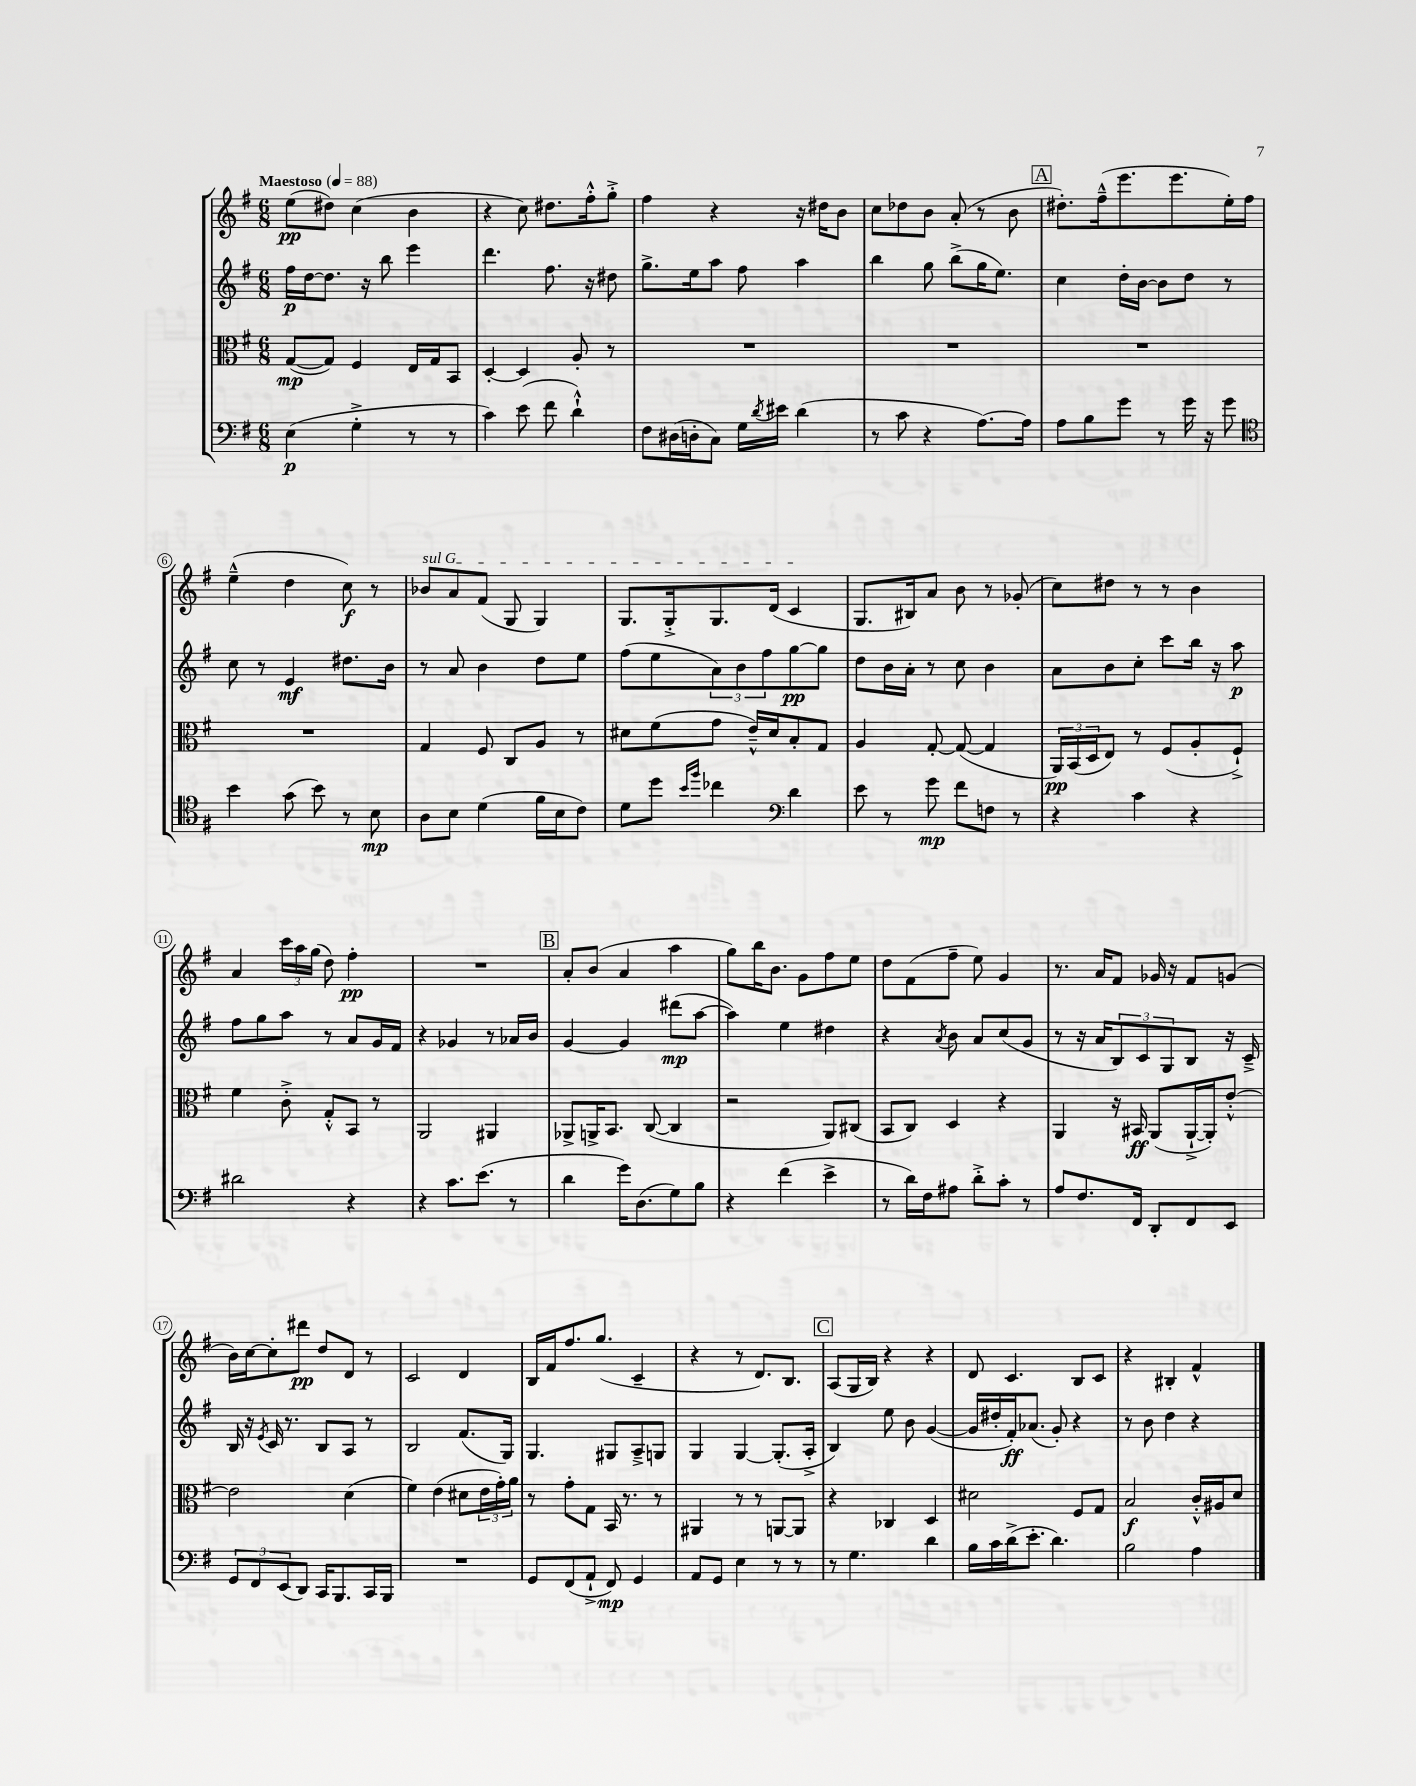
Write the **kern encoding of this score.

**kern	**kern	**kern	**kern
*staff4	*staff3	*staff2	*staff1
*clefF4	*clefC3	*clefG2	*clefG2
*k[f#]	*k[f#]	*k[f#]	*k[f#]
*M6/8	*M6/8	*M6/8	*M6/8
*MM88	*MM88	*MM88	*MM88
(4E\	([8G/L	16ff#\LL	(8ee\L
.	.	[16dd\J	.
.	8G/]J)	8.dd\]J	8dd#\J)
4G'^\	4F#/	.	(4cc\
.	.	16r	.
.	.	8bb\	.
8r	16E/LL	4eee\	4b\
.	16G/J	.	.
8r	8BB/J	.	.
=	=	=	=
4c\)	[4D'/	4.ddd\	4r
(8e\	4D/]	.	8cc\)
8f#\	.	8.ff#\	8.dd#\L
4d`^^\)	8A'/	.	.
.	.	16r	16ff#'^^\k
.	8r	8dd#\	8gg'^\J
=	=	=	=
8F#\L	2.r	8.gg^\L	4ff#\
(16D#\L	.	.	.
16D'\J	.	16ee\k	.
8C\J)	.	8aa\J	4r
16G\LL	.	8ff#\	.
8qd/	.	.	.
16e#\JJ	.	.	.
(4d\	.	4aa\	16r
.	.	.	16dd#\LK
.	.	.	8b\J
=	=	=	=
8r	2.r	4bb\	8cc\L
8c\	.	.	8dd-\
4r	.	8gg\	8b\J
.	.	(8bb^\L	(8a'/
[8.A\L)	.	16gg\K	8r
.	.	8.ee\J)	.
.	.	.	8b\
16A\]Jk	.	.	.
=	=	=	=
8A\L	2.r	4cc\	8.dd#'\L)
8B\	.	.	.
.	.	.	(16ff#~^^\k
8g\J	.	16dd'\LL	8.eee\
.	.	[16b\JJ	.
8r	.	8b\]L	.
.	.	.	8.eee\
16g\	.	8dd\J	.
16r	.	.	.
8g\	.	8r	16ee'\L)
.	.	.	16ff#\JJ
=	=	=	=
*clefC4	*	*	*
4b\	2.r	8cc\	(4ee~^^\
.	.	8r	.
(8g\	.	4e/	4dd\
8b\)	.	.	.
8r	.	8.dd#\L	8cc\)
8B\	.	.	8r
.	.	16b\Jk	.
=	=	=	=
8A\L	4G/	8r	8b-/L
8B\J	.	8a/	8a/
(4d\	8F#/	4b\	(8f#/J
.	8C/L	.	8G/
16f#\LL	8A/J	8dd\L	4G/)
16B\J	.	.	.
8c\J)	8r	8ee\J	.
=	=	=	=
8d\L	8d#\L	(8ff#\L	8.G/L
8dd\J	(8f#\	8ee\	.
.	.	.	16G'^/k
16qqb/LL	.	.	.
16qqff#/JJ	.	.	.
4cc-\	8g\J	12a\)	8.G/
.	.	12b\	.
.	16e~^^/LL)	.	.
.	.	12ff#\	.
.	16d#/J	.	(16d/Jk
*clefF4	*	*	*
4d\	8B'/	[8gg\	4c/
.	8G/J	8gg\]J	.
=	=	=	=
8e\	4A/	8dd\L	8.G/L
8r	.	16b\L	.
.	.	16a'\JJ	16B#/k)
8g\	[8G'/	8r	8a/J
8f#\L	(8G/_	8cc\	8b\
8F\J	4G/]	4b\	8r
8r	.	.	(8g-'/
=	=	=	=
4r	24AA/LL)	8a\L	8cc\L)
.	(24BB/	.	.
.	24D/J	.	.
.	8E/J)	8b\	8dd#\J
4c\	8r	8cc'\J	8r
.	(8F#/L	8ccc\L	8r
4r	8A'/	16bb\Jk	4b\
.	.	16r	.
.	8F#`^/J)	8aa\	.
=	=	=	=
2d#\	4f#\	8ff#\L	4a/
.	.	8gg\	.
.	8c'^\	8aa\J	24ccc\LL
.	.	.	24aa\
.	.	.	(24gg\JJ
.	8G'^^/L	8r	8dd\)
4r	8BB/J	8a/L	4ff#'\
.	8r	16g/L	.
.	.	16f#/JJ	.
=	=	=	=
4r	2AA/	4r	2.r
8.c\L	.	4g-/	.
(8.e\J	.	.	.
.	4AA#/	8r	.
8r	.	16a-/LL	.
.	.	16b/JJ	.
=	=	=	=
4d\	8AA-^/L	[4g/	8a'/L
.	16AA^/K	.	(8b/J
.	8.BB/J	.	.
16g\LK)	.	4g/]	4a/
(8.D\	.	.	.
.	([8C/	.	.
8G\)	4C/]	(8ddd#\L	4aa\
8B\J	.	[8aa\J	.
=	=	=	=
4r	2r	4aa\])	8gg\L)
.	.	.	16bb\K
.	.	.	8.b\J
(4f#\	.	4ee\	.
.	.	.	8g\L
4e^\	8AA/L)	4dd#\	8ff#\
.	(8C#/J	.	8ee\J
=	=	=	=
8r	8BB/L	4r	8dd\L
16d\LL)	8C/J)	.	(8f#\
16F#\J	.	.	.
.	.	8qa/	.
8A#\J	4D/	8b\	8ff#~\J
8d'^\L	.	8a/L	8ee\)
8c'\J	4r	(8cc/	4g/
8r	.	8g/J	.
=	=	=	=
8A/L	4AA/	8r	8.r
8.F#/	.	16r	.
.	.	16a/LK	16a/LK
.	16r	12B/)	8f#/J
16FF#/Jk	16BB#/	.	.
.	.	12c/	.
8DD'/L	(8AA/L	.	16g-/
.	.	12G/	.
.	.	.	16r
8FF#/	[16AA`^/L	8B/J	8f#/L
.	16AA'/]J)	.	.
8EE/J	[8e'^^/J	16r	(8g/J
.	.	16c~^/	.
=	=	=	=
12GG/L	2e\]	16B/	16b\LL)
.	.	16r	[16cc\J
12FF#/	.	.	.
.	.	8qe/	.
.	.	16c/	8cc'\]
(12EE/	.	.	.
.	.	8.r	.
8DD/J)	.	.	8ddd#\J
16CC/LK	.	8B/L	8dd/L
8.BBB/	.	.	.
.	(4d\	8A/J	8d/J
16CC/L	.	8r	8r
16BBB/JJ	.	.	.
=	=	=	=
2.r	4f#\)	2B/	2c/
.	(4e\	.	.
.	8d#\L	(8.f#/L	4d/
.	24e\L	.	.
.	24g'\)	.	.
.	.	16G/Jk)	.
.	24a\JJ	.	.
=	=	=	=
8GG/L	8r	4.G/	16B/LL
.	.	.	16f#/J
(8FF#/	8g'\L	.	8.ff#/
8AA`^/J	8G\J	.	.
.	.	.	(8.gg/J
8FF#/)	16BB/	8G#/L	.
.	8.r	.	.
4GG/	.	8A~^/	4c~/
.	8r	8G/J	.
=	=	=	=
8AA/L	4AA#/	4G/	4r
8GG/J	.	.	.
4E\	8r	[4G/	8r
.	8r	.	8.d/L)
8r	[8AA/L	(8.G'/]L	.
.	.	.	8.B/J
8r	8AA/]J	.	.
.	.	16A'^/Jk	.
=	=	=	=
8r	4r	4B/)	(8A/L
4.G\	.	.	16G/L
.	.	.	16B/JJ)
.	4C-/	8ee\	4r
.	.	8b\	.
4d\	4D/	([4g/	4r
=	=	=	=
16B\LL	2d#\	16g/]LL	8d/
16c\	.	16dd#'/	.
(16d^\J	.	16f#'/J)	4.c/
8.e'\J	.	(8.a-/J	.
4.d\)	.	8g'/)	.
.	8F#/L	4r	8B/L
.	8G/J	.	8c/J
=	=	=	=
2B\	2B/	8r	4r
.	.	8b\	.
.	.	4dd\	4B#'/
4A\	16c'^^/LL	4r	4f#^^/
.	16A#/J	.	.
.	8d/J	.	.
==	==	==	==
*-	*-	*-	*-
